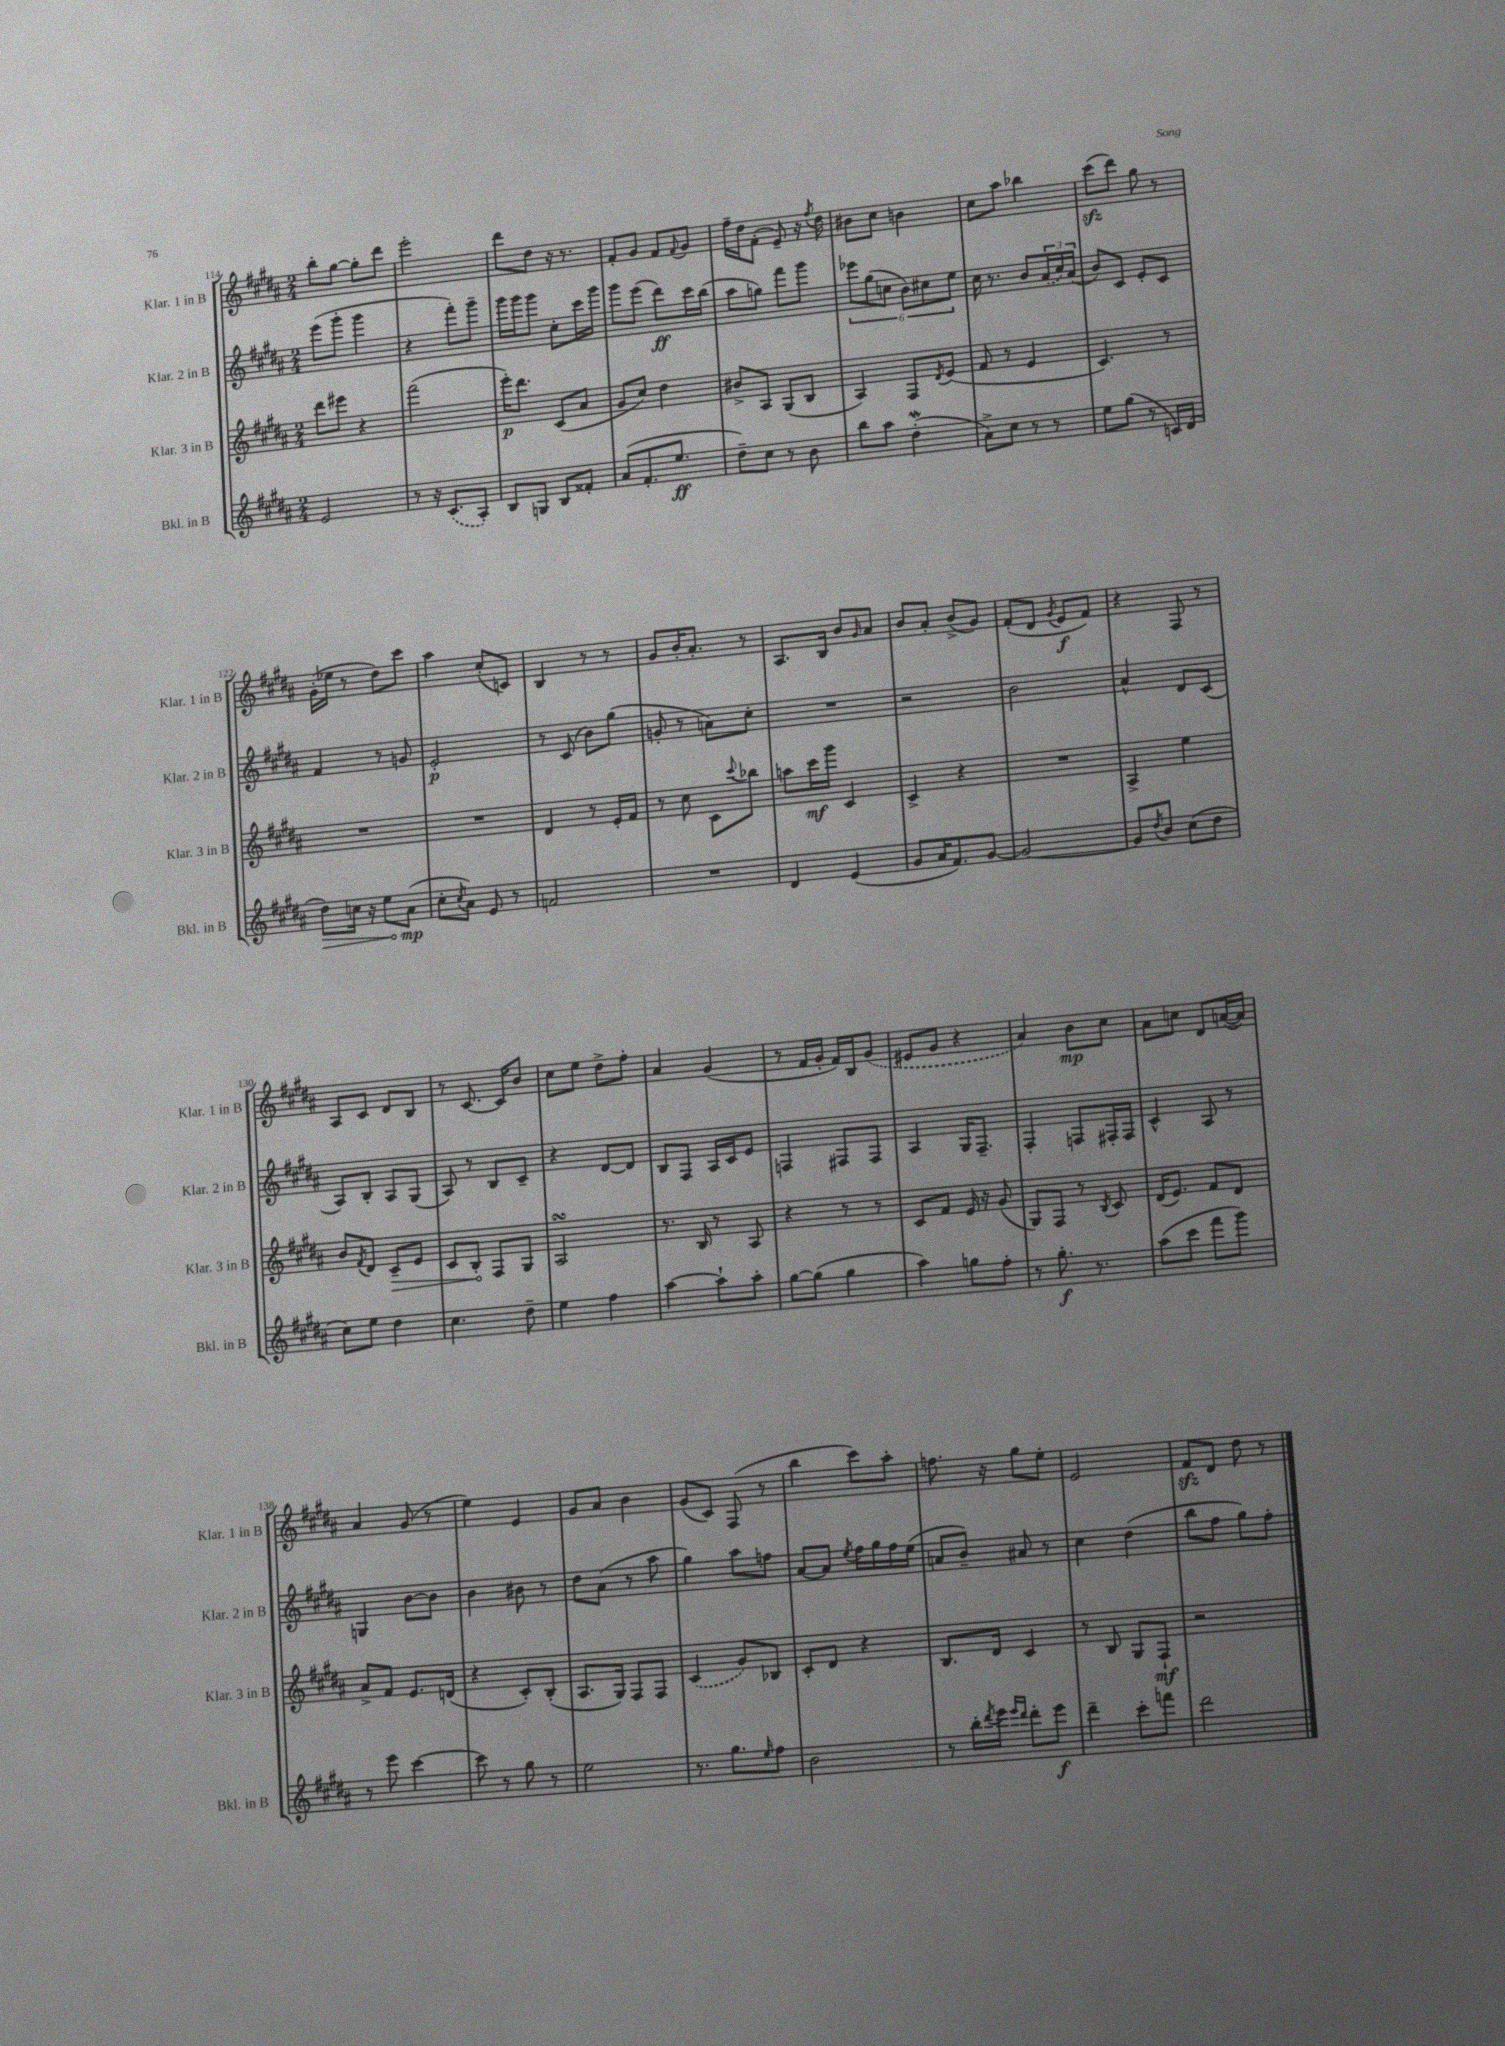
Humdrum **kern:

**kern	**dynam	**kern	**dynam	**kern	**dynam	**kern	**dynam
*part4	*part4	*part3	*part3	*part2	*part2	*part1	*part1
*staff4	*staff4	*staff3	*staff3	*staff2	*staff2	*staff1	*staff1
*I"Bkl. in B	*	*I"Klar. 3 in B	*	*I"Klar. 2 in B	*	*I"Klar. 1 in B	*
*I'Bkl. in B	*	*I'Klar. 3 in B	*	*I'Klar. 2 in B	*	*I'Klar. 1 in B	*
*clefG2	*	*clefG2	*	*clefG2	*	*clefG2	*
*k[f#c#g#d#a#]	*	*k[f#c#g#d#a#]	*	*k[f#c#g#d#a#]	*	*k[f#c#g#d#a#]	*
*M2/4	*	*M2/4	*	*M2/4	*	*M2/4	*
=114	=114	=114	=114	=114	=114	=114	=114
2e/	.	8ddd#\L	.	(8eee\L	.	8bb'\L	.
.	.	8eee#X\J	.	8ggg#'\J	.	[8gg#\J	.
.	.	4r	.	4ggg#\	.	8gg#'\L]	.
.	.	.	.	.	.	8ddd#\J	.
=115	=115	=115	=115	=115	=115	=115	=115
8r	.	(2fff#\	.	4r	.	2eee'\	.
16r	.	.	.	.	.	.	.
(8.c#/L	.	.	.	.	.	.	.
.	.	.	.	8fff#'\L)	.	.	.
8A#'/J)	.	.	.	8ggg#~\J	.	.	.
=116	=116	=116	=116	=116	=116	=116	=116
8B/L	.	16eee'\KL)	p	16ggg#\LL	.	8ddd#\L	.
.	.	8.ddd#\J	.	16ggg#\J	.	.	.
8Gn/J	.	.	.	8ggg#\J	.	8dd#\J	.
8B/L	.	(8c#/L	.	8cc#'\L	.	16r	.
.	.	.	.	.	.	8.r	.
8f##X'/J	.	8a#/J	.	16ccc#\L	.	.	.
.	.	.	.	16ggg#\JJ	.	.	.
=117	=117	=117	=117	=117	=117	=117	=117
(8a#/L	.	8g#/L	.	8ggg#\L	.	8f#'/L	.
8.f#'/	.	8cc#/J)	.	(8eee\J	.	8g#/J	.
.	.	4dd#\	.	8ddd#\L)	ff	8f#/L	.
8.ee/J	ff	.	.	.	.	.	.
.	.	.	.	.	.	8qqf#/	.
.	.	.	.	16ccc#\L	.	8g#/J	.
.	.	.	.	(16bb\JJ	.	.	.
=118	=118	=118	=118	=118	=118	=118	=118
8dd#~\L)	.	8b#X^/L	.	8aa#\L	.	16ff#~\LL	.
.	.	.	.	.	.	16dd#\J	.
8cc#\J	.	8A#/J	.	8ggn\J)	.	(8f#'\J	.
8r	.	(8G#/L	.	8fff#\L	.	8e~/)	.
8b\	.	8B/J	.	8ggg#\J	.	16r	.
.	.	.	.	.	.	8qff#/	.
.	.	.	.	.	.	16dd#\	.
=119	=119	=119	=119	=119	=119	=119	=119
8bb\L	.	4A#/)	.	12eee-X\L	.	8b#X\L	.
.	.	.	.	(12gg#\	.	.	.
8aa#\J	.	.	.	.	.	8cc#\J	.
.	.	.	.	12ccn\J	.	.	.
(4dd#W'\	.	8F#/L	.	12b\L)	.	4bn\	.
.	.	.	.	12cc#X\	.	.	.
.	.	8qd#/	.	.	.	.	.
.	.	(8e/J	.	.	.	.	.
.	.	.	.	12ee\J	.	.	.
=120	=120	=120	=120	=120	=120	=120	=120
8a#^\L)	.	8f#/	.	16cc#\	.	8cc#\L	.
.	.	.	.	8.r	.	.	.
8cc#\J	.	8r	.	.	.	8aa#\J	.
8r	.	4e/	.	8b/L	.	4bb-X\	.
8r	.	.	.	(24a#/L	.	.	.
.	.	.	.	24cc#/)	.	.	.
.	.	.	.	(24a#/JJ	.	.	.
=121	=121	=121	=121	=121	=121	=121	=121
8ee\L	.	4.c#/)	.	8b/L)	.	(8ccc#zz\L	.
(8gg#\J	.	.	.	8c#/J	.	8ddd#\J)	.
8r	.	.	.	8e'/L	.	8gg#\	.
16cn/LL)	.	8r	.	8c#/J	.	8r	.
(16d#/JJ	.	.	.	.	.	.	.
!!LO:LB:g=z
=122	=122	=122	=122	=122	=122	=122	=122
!	!LO:HP:b	!	!	!	!	!	!
8dd#\L)	>	2r	.	4f#/	.	(16g#'\LL	.
.	.	.	.	.	.	16ee-X\JJ	.
16ccn\Jk	.	.	.	.	.	8r	.
16r	.	.	.	.	.	.	.
8ee\L	.	.	.	8r	.	8dd#\L)	.
(8a#\J	mp	.	.	8gn/	.	8ccc#\J	.
.	]	.	.	.	.	.	.
=123	=123	=123	=123	=123	=123	=123	=123
8cc#'\L	.	2r	.	2e'/	p	4aa#\	.
8qcc#/	.	.	.	.	.	.	.
8a#\J)	.	.	.	.	.	.	.
8e/	.	.	.	.	.	(8cc#'/L	.
8r	.	.	.	.	.	8cn/J)	.
=124	=124	=124	=124	=124	=124	=124	=124
2fn/	.	4d#/	.	8r	.	4B/	.
.	.	.	.	(8c#/	.	.	.
.	.	8r	.	8b\L)	.	8r	.
.	.	16e'/LL	.	(8gg#\J	.	8r	.
.	.	16f#/JJ	.	.	.	.	.
=125	=125	=125	=125	=125	=125	=125	=125
2r	.	8r	.	8gn'/	.	8g#/L	.
.	.	8cc#\	.	8r	.	16b'/K	.
.	.	.	.	.	.	8.a#'/J	.
.	.	8c#\L	.	8an\L)	.	.	.
.	.	8qqccc#/	.	.	.	.	.
.	.	8bb-X\J	.	8cc#'\J	.	8r	.
=126	=126	=126	=126	=126	=126	=126	=126
4d#/	.	8aan\L	.	2r	.	8.A#/L	.
.	.	16ccc#\L	mf	.	.	.	.
.	.	16ggg#\JJ	.	.	.	16B/Jk	.
(4e/	.	4c#/	.	.	.	8b/L	.
.	.	.	.	.	.	16qqg#/	.
.	.	.	.	.	.	8a#/J	.
=127	=127	=127	=127	=127	=127	=127	=127
8g#/L	.	4c#^/	.	2r	.	8b/L	.
16a#/K	.	.	.	.	.	8a#'/J	.
8.f#/)	.	.	.	.	.	.	.
.	.	4r	.	.	.	(8b^/L	.
[8g#/J	.	.	.	.	.	8g#/J)	.
=128	=128	=128	=128	=128	=128	=128	=128
2g#/_	.	2r	.	2b\	.	(8f#'/L	.
.	.	.	.	.	.	8d#/J	.
.	.	.	.	.	.	8qg#/	.
.	.	.	.	.	.	8e/L	f
.	.	.	.	.	.	8f#/J)	.
=129	=129	=129	=129	=129	=129	=129	=129
8g#/L]	.	4A#^/	.	4a#^^/	.	4r	.
8qdd#/	.	.	.	.	.	.	.
8b/J	.	.	.	.	.	.	.
(8cc#\L	.	4ee\	.	8d#/L	.	8F#/	.
8dd#\J	.	.	.	(8c#/J	.	8r	.
!!LO:LB:g=z
=130	=130	=130	=130	=130	=130	=130	=130
8cc#\L)	.	8b/L	.	8A#/L)	.	8A#/L	.
.	.	8qf#/	.	.	.	.	.
8ee\J	.	8d#/J	.	8B'/J	.	8c#/J	.
!	!	!	!LO:HP:b	!	!	!	!
4dd#\	.	8c#~/L	>	8A#/L	.	8d#/L	.
.	.	8e/J	.	(8G#/J	.	8B/J	.
=131	=131	=131	=131	=131	=131	=131	=131
4.cc#\	.	8c#/L	.	8A#/)	.	8r	.
.	.	8B'/J	.	8r	.	[8.c#/	.
.	.	8F#/L	]	8B/L	.	.	.
.	.	.	.	.	.	16c#/KL]	.
8dd#~\	.	8G#/J	.	8c#~/J	.	8b/J	.
=132	=132	=132	=132	=132	=132	=132	=132
4ee\	.	2A#sSsS/	.	4r	.	8cc#\L	.
.	.	.	.	.	.	8ee\J	.
4ff#\	.	.	.	[8d#/L	.	8dd#^\L	.
.	.	.	.	8d#/J]	.	8ff#'\J	.
=133	=133	=133	=133	=133	=133	=133	=133
[4aa#\	.	8.r	.	8B/L	.	4a#/	.
.	.	.	.	8F#/J	.	.	.
.	.	16B/	.	.	.	.	.
8aa#`\L]	.	8r	.	16A#/LL	.	(4g#/	.
.	.	.	.	16c#/J	.	.	.
8aa#'\J	.	8A#/	.	8e/J	.	.	.
=134	=134	=134	=134	=134	=134	=134	=134
[8gg#\L	.	4r	.	4Fn/	.	8r	.
(8gg#\J]	.	.	.	.	.	16f#/LL	.
.	.	.	.	.	.	16g#'/JJ	.
4gg#\	.	8r	.	8F#X/L	.	16f#/LL)	.
.	.	.	.	.	.	16B/J	.
.	.	8r	.	8F#/J	.	(8g#/J	.
=135	=135	=135	=135	=135	=135	=135	=135
4aa#\)	.	8c#/L	.	4A#/	.	8e#X/L	.
.	.	8f#/J	.	.	.	8g#/J	.
8ggn\L	.	16e/	.	16G#/KL	.	4r	.
.	.	16r	.	8.F#~/J	.	.	.
8ff#'\J	.	(8g#/	.	.	.	.	.
=136	=136	=136	=136	=136	=136	=136	=136
8r	.	8G#/L)	.	4F#'/	.	4a#/)	.
8.gg#'\	f	8F#/J	.	.	.	.	.
.	.	8r	.	8Fn/L	.	8b\L	mp
8.r	.	.	.	.	.	.	.
.	.	8qB/	.	.	.	.	.
.	.	8c#/	.	16F#X'/L	.	8cc#\J	.
.	.	.	.	16F#/JJ	.	.	.
=137	=137	=137	=137	=137	=137	=137	=137
(8aa#\L	.	(16d#/KL	.	4c#^^/	.	8a#\L	.
.	.	8.e/J)	.	.	.	.	.
8ccc#\J	.	.	.	.	.	8ccn\J	.
8fff#\L	.	8f#/L	.	8A#/	.	8d#/L	.
8ggg#\J)	.	8d#/J	.	8r	.	([16an/L	.
.	.	.	.	.	.	16a/JJ])	.
!!LO:LB:g=z
=138	=138	=138	=138	=138	=138	=138	=138
8r	.	8a#^/L	.	4Gn/	.	4a#/	.
8eee\	.	8f#/J	.	.	.	.	.
[4ccc#\	.	8.e/L	.	[8b\L	.	(8g#/	.
.	.	.	.	8b\J]	.	8r	.
.	.	(16dn/Jk	.	.	.	.	.
=139	=139	=139	=139	=139	=139	=139	=139
8ccc#\]	.	4r	.	4b\	.	4ee\)	.
8r	.	.	.	.	.	.	.
8gg#\	.	8c#'/L)	.	8b#X\	.	4e/	.
8r	.	(8B'/J	.	8r	.	.	.
=140	=140	=140	=140	=140	=140	=140	=140
2ee\	.	8.A#/L	.	8dd#\L	.	8g#/L	.
.	.	.	.	(8a#\J	.	8a#/J	.
.	.	16G#/Jk)	.	.	.	.	.
.	.	8F#/L	.	8r	.	4b\	.
.	.	8F#/J	.	8aa#\	.	.	.
=141	=141	=141	=141	=141	=141	=141	=141
8.r	.	(4c#/	.	4gg#\)	.	(8g#/L	.
.	.	.	.	.	.	8c#/J)	.
8.gg#\L	.	.	.	.	.	.	.
.	.	8g#/L)	.	8aa#\L	.	(8F#/	.
16qqee/	.	.	.	.	.	.	.
8ff#\J	.	8B-X/J	.	8ffn\J	.	8r	.
=142	=142	=142	=142	=142	=142	=142	=142
2b\	.	8c#'/L	.	[8a#/L	.	4bb\	.
.	.	8d#/J	.	8a#/J]	.	.	.
.	.	.	.	8qee/	.	.	.
.	.	4r	.	16ff#\LL	.	8ccc#\L)	.
.	.	.	.	16gg#\	.	.	.
.	.	.	.	16ff#\	.	8aa#'\J	.
.	.	.	.	(16ee\JJ	.	.	.
=143	=143	=143	=143	=143	=143	=143	=143
8r	.	8.B/L	.	8an/L	.	8.ffn\	.
16bb'\LL	.	.	.	8b~/J)	.	.	.
8qddd#/	.	.	.	.	.	.	.
16eee\JJ	.	16d#/Jk	.	.	.	16r	.
16qqeee/LL	.	.	.	.	.	.	.
16qqddd#/JJ	.	.	.	.	.	.	.
8ddd#'\L	.	4c#/	.	8a#X/	.	8gg#\L	.
8eee\J	f	.	.	8r	.	8ee'\J	.
=144	=144	=144	=144	=144	=144	=144	=144
4ddd#~\	.	8r	.	4cc#\	.	2e/	.
.	.	8B/	.	.	.	.	.
8ccc#'\L	.	8G#/L	.	(4dd#\	.	.	.
8fffn\J	.	8F#`/J	mf	.	.	.	.
=145	=145	=145	=145	=145	=145	=145	=145
2ddd#\	.	2r	.	8bb\L	.	8f#zz/L	.
.	.	.	.	8ff#\J	.	8d#/J	.
.	.	.	.	8gg#\L)	.	8dd#\	.
.	.	.	.	8ff#'\J	.	8r	.
==	==	==	==	==	==	==	==
*-	*-	*-	*-	*-	*-	*-	*-
